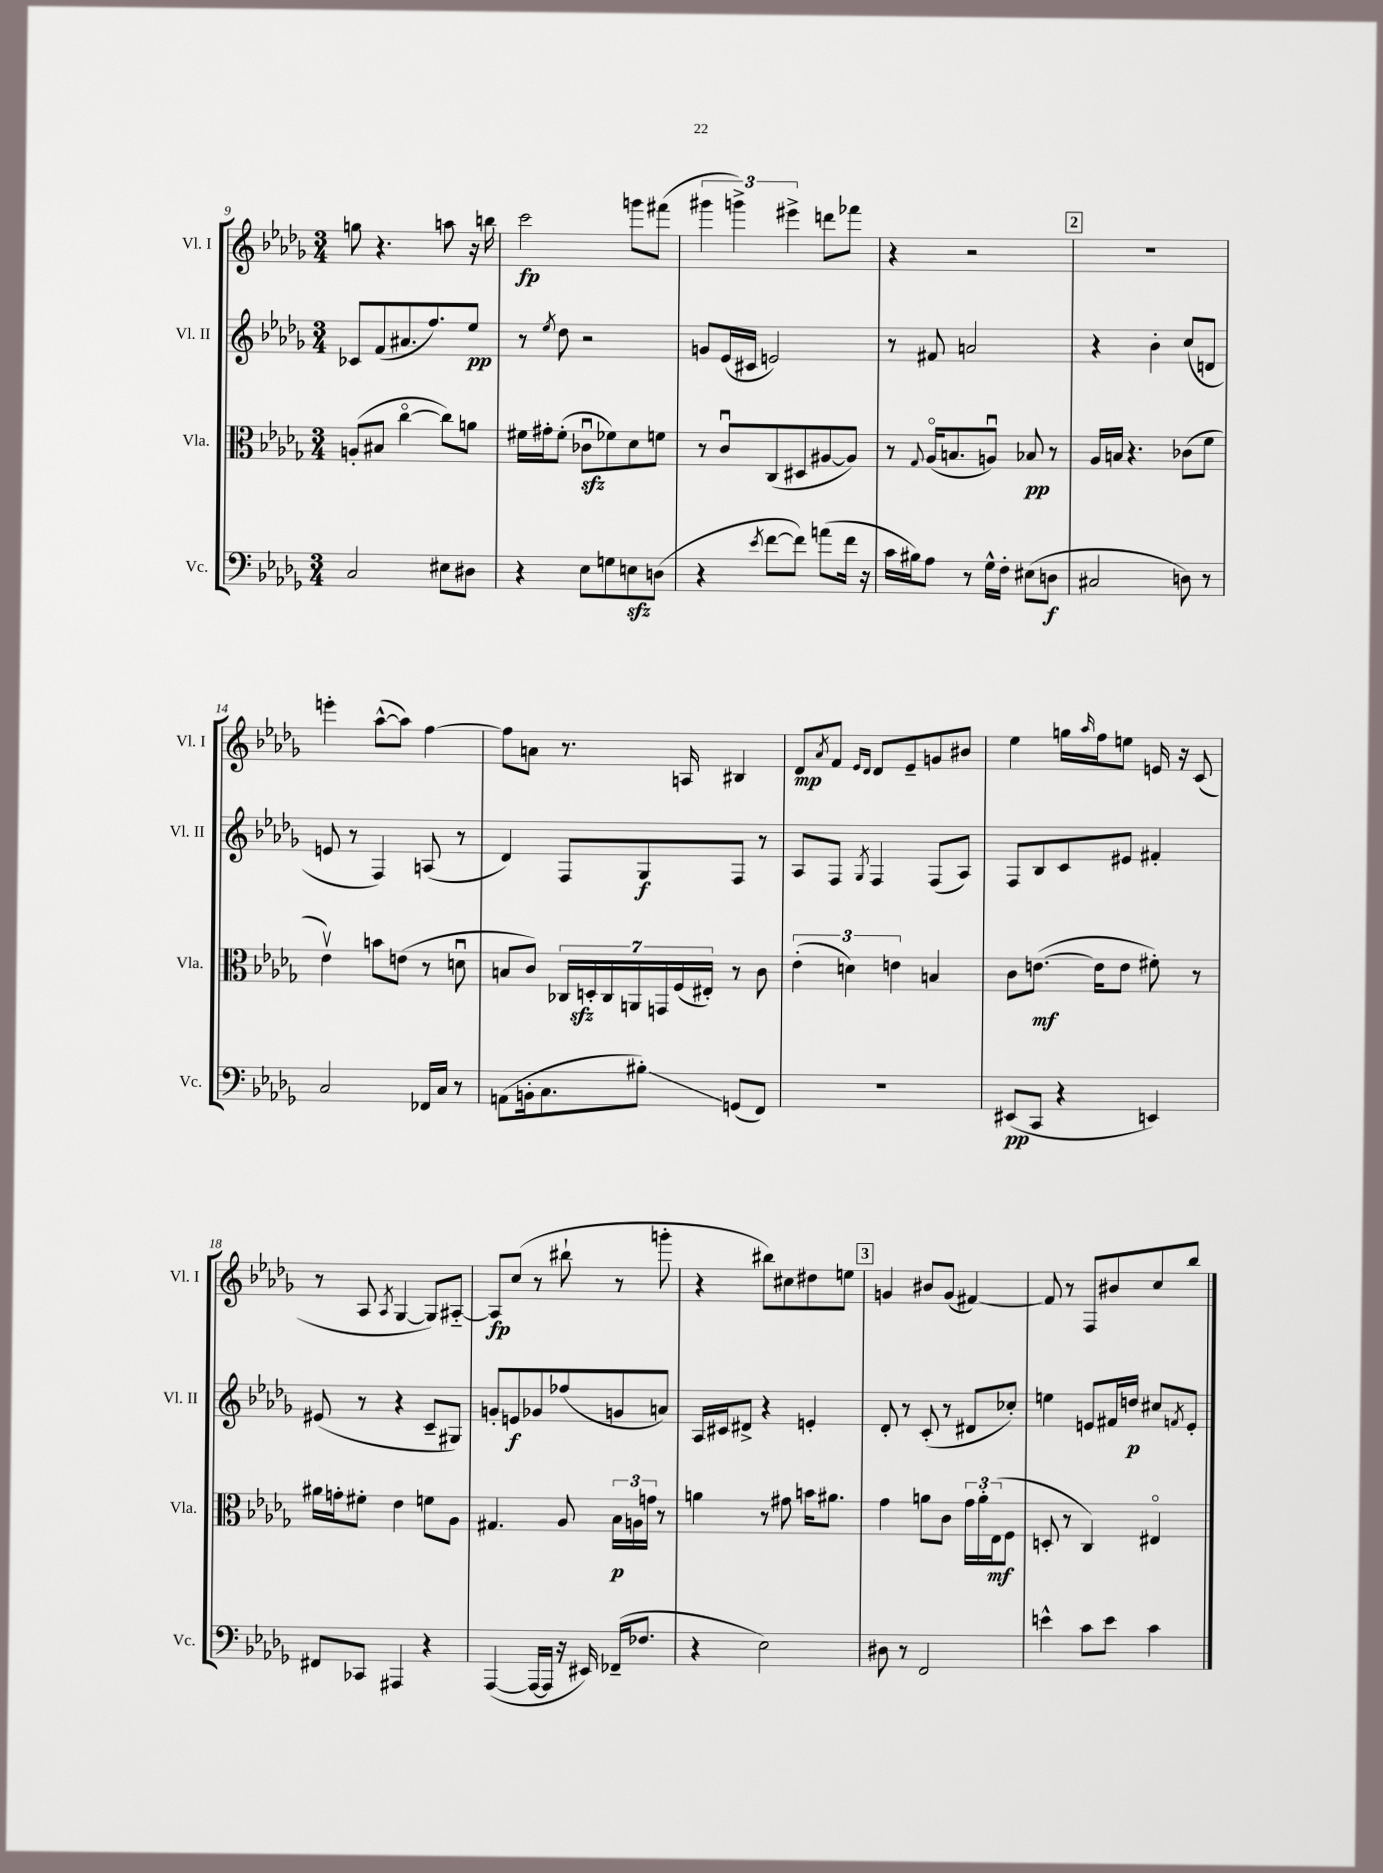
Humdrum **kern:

**kern	**kern	**kern	**kern
*staff4	*staff3	*staff2	*staff1
*clefF4	*clefC3	*clefG2	*clefG2
*k[b-e-a-d-g-]	*k[b-e-a-d-g-]	*k[b-e-a-d-g-]	*k[b-e-a-d-g-]
*M3/4	*M3/4	*M3/4	*M3/4
2C	(8A'	8c-	8gg
.	8B#	(8f	4.r
.	[4cco	8.a#	.
.	.	8.ff)	.
8E#	8cc])	.	8aa
8D#	8a	8ee-	16r
.	.	.	16bb
=	=	=	=
4r	16f#	8r	2ccc
.	16g#'	.	.
.	.	8qee-	.
.	(8f#'	8dd-	.
8E-	8c-u	2r	.
8G	8f-)	.	.
8E	8d-	.	8ggg
(8D	8f	.	(8fff#
=	=	=	=
4r	8r	8g	6ggg#
.	8cu	(16e-	.
.	.	.	6ggg^)
.	.	16c#	.
8qe-	.	.	.
[8f	(8C	2e)	.
.	.	.	6eee#^
8f])	8D#	.	.
(8a	[8A#	.	8ddd
16f	8A#])	.	8fff-
16r	.	.	.
=	=	=	=
16c	8r	8r	4r
16B#)	.	.	.
.	8qqG-	.	.
8A-	(16A-o	8f#	.
.	8.B	.	.
8r	.	2a	2r
16G-^^	8Au)	.	.
16F'	.	.	.
(8E#	8B-	.	.
8D	8r	.	.
=	=	=	=
2C#	16A-	4r	2.r
.	16B	.	.
.	4.r	.	.
.	.	4b-'	.
8D)	(8c-	(8cc	.
8r	8f	8d	.
=	=	=	=
2C	4e-v)	8e	4eee'
.	.	8r	.
.	8b	4F)	([8aa-^^
.	(8e	.	8aa-])
16FF-	8r	(8A	[4ff
16C	.	.	.
8r	8du	8r	.
=	=	=	=
(8AA	8B	4d-)	8ff]
16BB'	8c)	.	8a
8.C	.	.	.
.	28C-	8F	8.r
.	28D'	.	.
.	28C-	.	.
.	28AA	.	.
8B#')	.	8G-	.
.	28GG	.	.
.	(28F	.	.
.	.	.	16A
.	28E#')	.	.
(8GG	8r	8F	4B#
8FF)	8c	8r	.
=	=	=	=
2.r	(6e-'	8A-	8d-
.	.	.	8qa-
.	.	8F	8f
.	6d)	.	.
.	.	.	16qqe-
.	.	8qG-	16qqd-
.	.	4F	8d-
.	6e	.	.
.	.	.	8e-~
.	4B	(8F	8g
.	.	8A-)	8b#
=	=	=	=
(8EE#	8c	8F	4ee-
8CC	([8.e	8B-	.
4r	.	8c	16gg
.	.	.	16qqaa-
.	16e]	.	16ff
.	8e	8e#	8ee
4EE)	8f#')	4f#'	16e
.	.	.	16r
.	8r	.	(8c
=	=	=	=
8FF#	16a#	(8e#	8r
.	16g'	.	.
8CC-	8f#'	8r	8A-
.	.	.	8qA-
4AAA#	4e-	4r	[4G-
4r	8f	8c~	8G-])
.	8A-	8G#)	[8A#'~
=	=	=	=
([4AAA-	4.G#	8g'	8A#]
.	.	8e	(8cc
16AAA-_	.	8g-	8r
16AAA-]	.	.	.
16r	8A-	(8ff-	8bb#`
16EE#)	.	.	.
(16FF-~	24B-	8g	8r
.	24A	.	.
8.F-	.	.	.
.	24g	.	.
.	8r	8a)	8ggg'
=	=	=	=
4r	4a	16A-	4r
.	.	16c#	.
.	.	8d#^	.
2E-)	8r	4r	8bb#)
.	8g#	.	8cc#
.	16b	4e'	8dd#
.	8.a#	.	.
.	.	.	8ee
=	=	=	=
8D#	4g-	8d-'	4g
8r	.	8r	.
2FF	8a	(8c'	8b#
.	8c	8r	(8g
.	24g-	8d#	[4f#)
.	24a'	.	.
.	(24E-	.	.
.	8F	8cc-')	.
=	=	=	=
4e^^	8D'	4ee	8f#]
.	8r	.	8r
8c	4C)	8e	8F
8e	.	16f#	8b#
.	.	16dd	.
4c	4E#o	8cc#	8cc
.	.	8qf	.
.	.	8e'	8bb-
==	==	==	==
*-	*-	*-	*-
